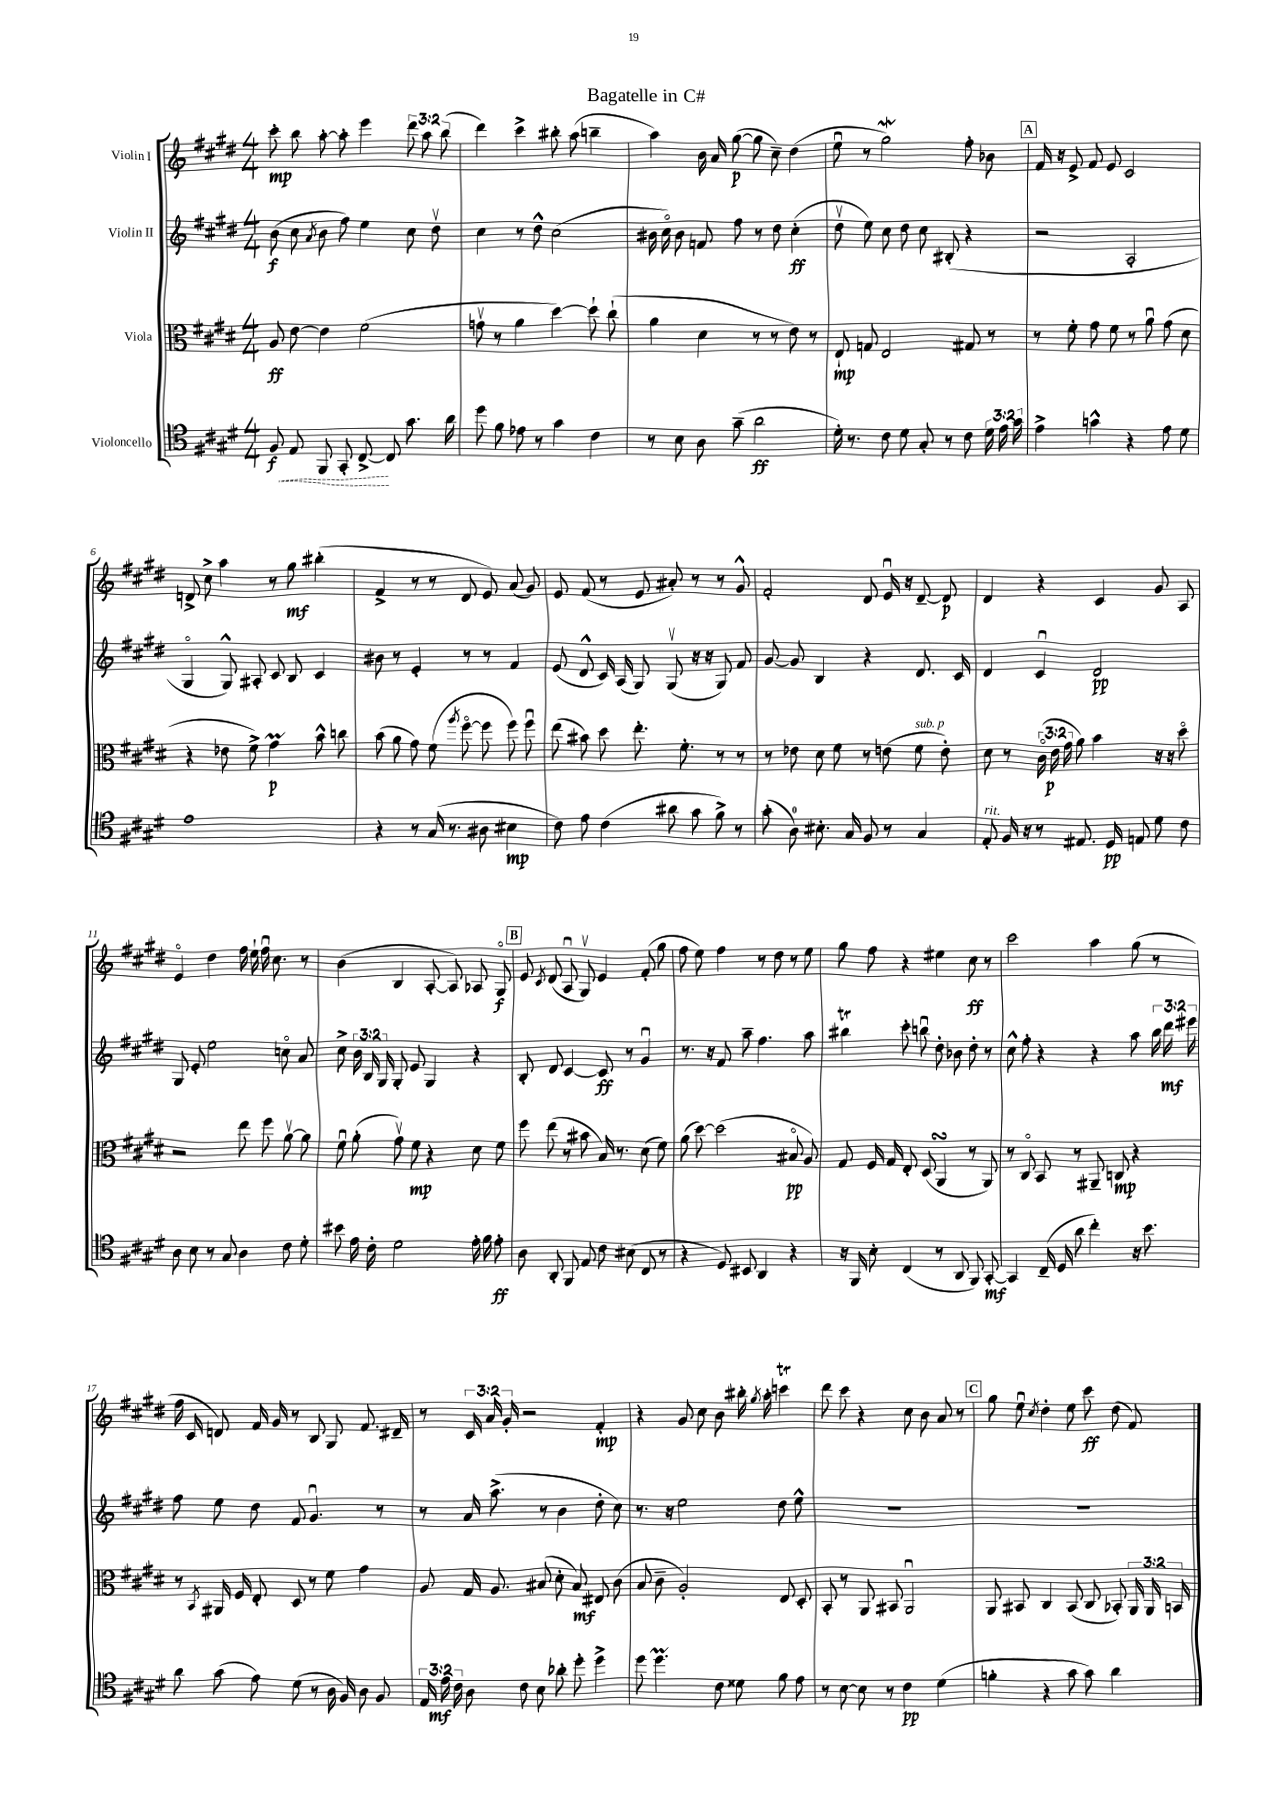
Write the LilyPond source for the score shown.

\header { title = "Bagatelle in C#" }
<<
\new StaffGroup <<
\new Staff = "s0" \with { instrumentName = "Violin I" } {
    \clef treble \key e \major \numericTimeSignature \time 4/4 \override Staff.TupletNumber.text = #tuplet-number::calc-fraction-text
    \autoBeamOff cis'''8-.\mp b''8 a''8~-. a''8-. e'''4 \tuplet 3/2 { dis'''8 a''8 b''8( } |
    dis'''4) cis'''4-> bis''8-. a''8( b''4-- |
    a''4) b'16 a'16 gis''8~\p( gis''8 cis''8--) dis''4( |
    e''8\downbow r8 gis''2\mordent) fis''8-. bes'8 |
    \mark \markup { \box "A" } fis'16 r16 e'8-> fis'8 e'8 cis'2 |
    d'8-> cis''8-> a''4 r8 gis''8\mf bis''4-.( |
    fis'4-> r8 r8 dis'8 e'8) a'8( gis'8) |
    e'8 fis'8( r8 e'8 ais'8-.) r8 r8 gis'8-^ |
    fis'2-. dis'8 e'16\downbow r16 dis'8~-- dis'8\p |
    dis'4 r4 cis'4 gis'8 a8 |
    e'4\flageolet dis''4 fis''16 e''16-! fis''16\downbow cis''8. r8 |
    b'4( b4 a8~-. a8) aes8 gis8\flageolet\f |
    \mark \markup { \box "B" } e'8 \acciaccatura { cis'8 } dis'8( a8\downbow gis8\upbow) e'4 fis'8-.( gis''8 |
    fis''8 e''8) fis''4 r8 dis''8 r8 e''8 |
    gis''8 fis''8 r4 eis''4 cis''8\ff r8 |
    cis'''2 a''4 gis''8( r8 |
    fis''16 cis'16 d'8) fis'16 gis'16 r8 b8 gis8 fis'8. dis'16-- |
    r8 \tuplet 3/2 { cis'16 a'16 gis'16-. } r2 fis'4-.\mp |
    r4 gis'8 cis''8 b'8 bis''16-. \acciaccatura { gis''8 } a''16-. c'''4\trill |
    dis'''8 cis'''8 r4 cis''8 b'8 a'8 r8 |
    \mark \markup { \box "C" } gis''8 e''8\downbow \acciaccatura { cis''8 } dis''4-. e''8 cis'''8\ff dis''8( fis'8) \bar "|." |
}
\new Staff = "s1" \with { instrumentName = "Violin II" } {
    \clef treble \key e \major \numericTimeSignature \time 4/4 \override Staff.TupletNumber.text = #tuplet-number::calc-fraction-text
    \autoBeamOff b'8\f( cis''8 \acciaccatura { a'8 } b'8 fis''8) e''4 cis''8 dis''8\upbow |
    cis''4 r8 dis''8-^ cis''2( |
    bis'16 cis''16\flageolet) bis'8 f'8 fis''8 r8 dis''8 cis''4-.\ff( |
    dis''8\upbow e''8) cis''8 dis''8 cis''8 bis8-.( r4 |
    \mark \markup { \box "A" } r2 a2-. |
    gis4\flageolet gis8-^) ais8-. cis'8 b8 cis'4 |
    bis'8 r8 e'4-. r8 r8 fis'4 |
    e'8( dis'8-^ cis'16) a16( gis8) gis8\upbow( r16 r16 gis8) fis'8 |
    gis'8~ gis'8 b4 r4 dis'8. cis'16 |
    dis'4 cis'4\downbow dis'2\pp |
    gis8 e'8-. e''2 c''8\flageolet a'8 |
    cis''8-> \tuplet 3/2 { b'16 b16 gis16 } gis8-. e'8 gis4 r4 |
    \mark \markup { \box "B" } b8-. dis'8 cis'4~ cis'8\ff r8 gis'4\downbow |
    r8. r16 fis'8 a''8-- fis''4. a''8 |
    bis''4\trill cis'''8-. b''8\downbow dis''8-. bes'8 dis''8-. r8 |
    cis''8-^ fis''8-. r4 r4 a''8 \tuplet 3/2 { b''16 dis'''16\mf eis'''16 } |
    fis''8 e''8 dis''8 fis'8 gis'4.\downbow r8 |
    r8 a'16 a''8.->( r8 b'4 dis''8-. cis''8) |
    r8. r16 e''2 dis''8 e''8-^ |
    R1 |
    \mark \markup { \box "C" } R1 \bar "|." |
}
\new Staff = "s2" \with { instrumentName = "Viola" } {
    \clef alto \key e \major \numericTimeSignature \time 4/4 \override Staff.TupletNumber.text = #tuplet-number::calc-fraction-text
    \autoBeamOff a8\ff e'8~ e'4 fis'2( |
    g'8\upbow r8 a'4 dis''4~) dis''8-! cis''8-!( |
    a'4 dis'4 r8 r8 e'8) r8 |
    e8-!\mp g8 e2 gis8 r8 |
    \mark \markup { \box "A" } r8 fis'8-. gis'8 fis'8 r8 a'8\downbow gis'8( dis'8 |
    r4 ees'8 fis'8->) gis'4\prall\p b'8-^ c''8 |
    b'8( a'8 gis'8) fis'8( \acciaccatura { a''8 } fis''8~\flageolet fis''8 fis''8) fis''8\downbow |
    e''8( bis'8) dis''8 e''8.-. fis'8.-. r8 r8 |
    r8 ees'8 dis'8 fis'8 r8 e'8( fis'8^\markup { \italic "sub. p" } e'8-.) |
    dis'8 r8 \tuplet 3/2 { cis'16\flageolet( e'16\p gis'16 } a'8) b'4 r16 r16 dis''8\flageolet |
    r2 e''8 fis''8 a'8~\upbow a'8 |
    fis'8\downbow a'8-.( gis'8\upbow) fis'8\mp r4 dis'8 fis'8 |
    \mark \markup { \box "B" } fis''8 e''8( r8 bis'8 b16) r8. dis'8( fis'8) |
    a'8( dis''8~) dis''2( bis8\flageolet\pp a8) |
    gis8 fis16 gis16 e8-. dis8( a,4\turn r8 a,8) |
    r8 cis8\flageolet b,8 r8 ais,8-- c8\mp r4 |
    r8 \acciaccatura { b,8 } ais,16 fis16 e8-. dis8 r8 fis'8 gis'4 |
    a8 gis16 a8. bis8( dis'8-. bis8\mf) eis8 cis'8( |
    b8 cis'8-- a2-.) e8 dis8-. |
    b,8-. r8 a,8 bis,8 a,2\downbow |
    \mark \markup { \box "C" } a,8 bis,8 cis4 bis,8( cis8 bes,8-.) \tuplet 3/2 { a,16 a,16 b,16 } \bar "|." |
}
\new Staff = "s3" \with { instrumentName = "Violoncello" } {
    \clef tenor \key e \major \numericTimeSignature \time 4/4 \override Staff.TupletNumber.text = #tuplet-number::calc-fraction-text
    \autoBeamOff \once \override Hairpin.style = #'dashed-line fis8\f\< e8 fis,8 gis,8-. cis8~->\! cis8 gis'8. a'16 |
    dis''8 fis'8 ees'8 r8 gis'4 cis'4 |
    r8 b8 a8 gis'8--( a'2\ff |
    dis'16-.) r8. cis'8 dis'8 gis8-. r8 cis'8 \tuplet 3/2 { dis'16 e'16 gis'16 } |
    \mark \markup { \box "A" } e'4-> g'4-^ r4 e'8 dis'8 |
    e'1 |
    r4 r8 gis16( r8. ais8 bis4\mp |
    cis'8) e'8 cis'4( ais'8 gis'8 fis'8->) r8 |
    gis'8-.( a8-0) bis8.-. gis16 fis8 r8 gis4 |
    e8-.^\markup { \italic "rit." } fis16 r16 r8 eis8. dis16\pp e8 dis'8 cis'8 |
    a8 b8 r8 gis8 a4 cis'8 dis'8-. |
    bis'8 e'16 cis'16-. dis'2 e'16-. fis'16 e'8-.\ff |
    \mark \markup { \box "B" } a8 a,8-. fis,8 e8 cis'8 bis8( cis8 r8 |
    r4 dis8) bis,8 a,4 r4 |
    r16 fis,16 b8-. cis4( r8 a,8 fis,8) gis,8~-.\mf |
    gis,4 cis16--( dis16 a'8 cis''4-.) r16 b'8. |
    a'8 gis'8( e'8) dis'8( r8 a16 fis16) a8 fis8 |
    \tuplet 3/2 { e16 e'16\mf cis'16 } a8 cis'8 b8 aes'8-. dis''8-. dis''4-> |
    dis''8 dis''4.\prall cis'8 disis'8 fis'8 e'8 |
    r8 b8~ b8 r8 cis'4\pp dis'4( |
    \mark \markup { \box "C" } f'4-. r4 gis'8 gis'8) a'4 \bar "|." |
}
>>
>>
